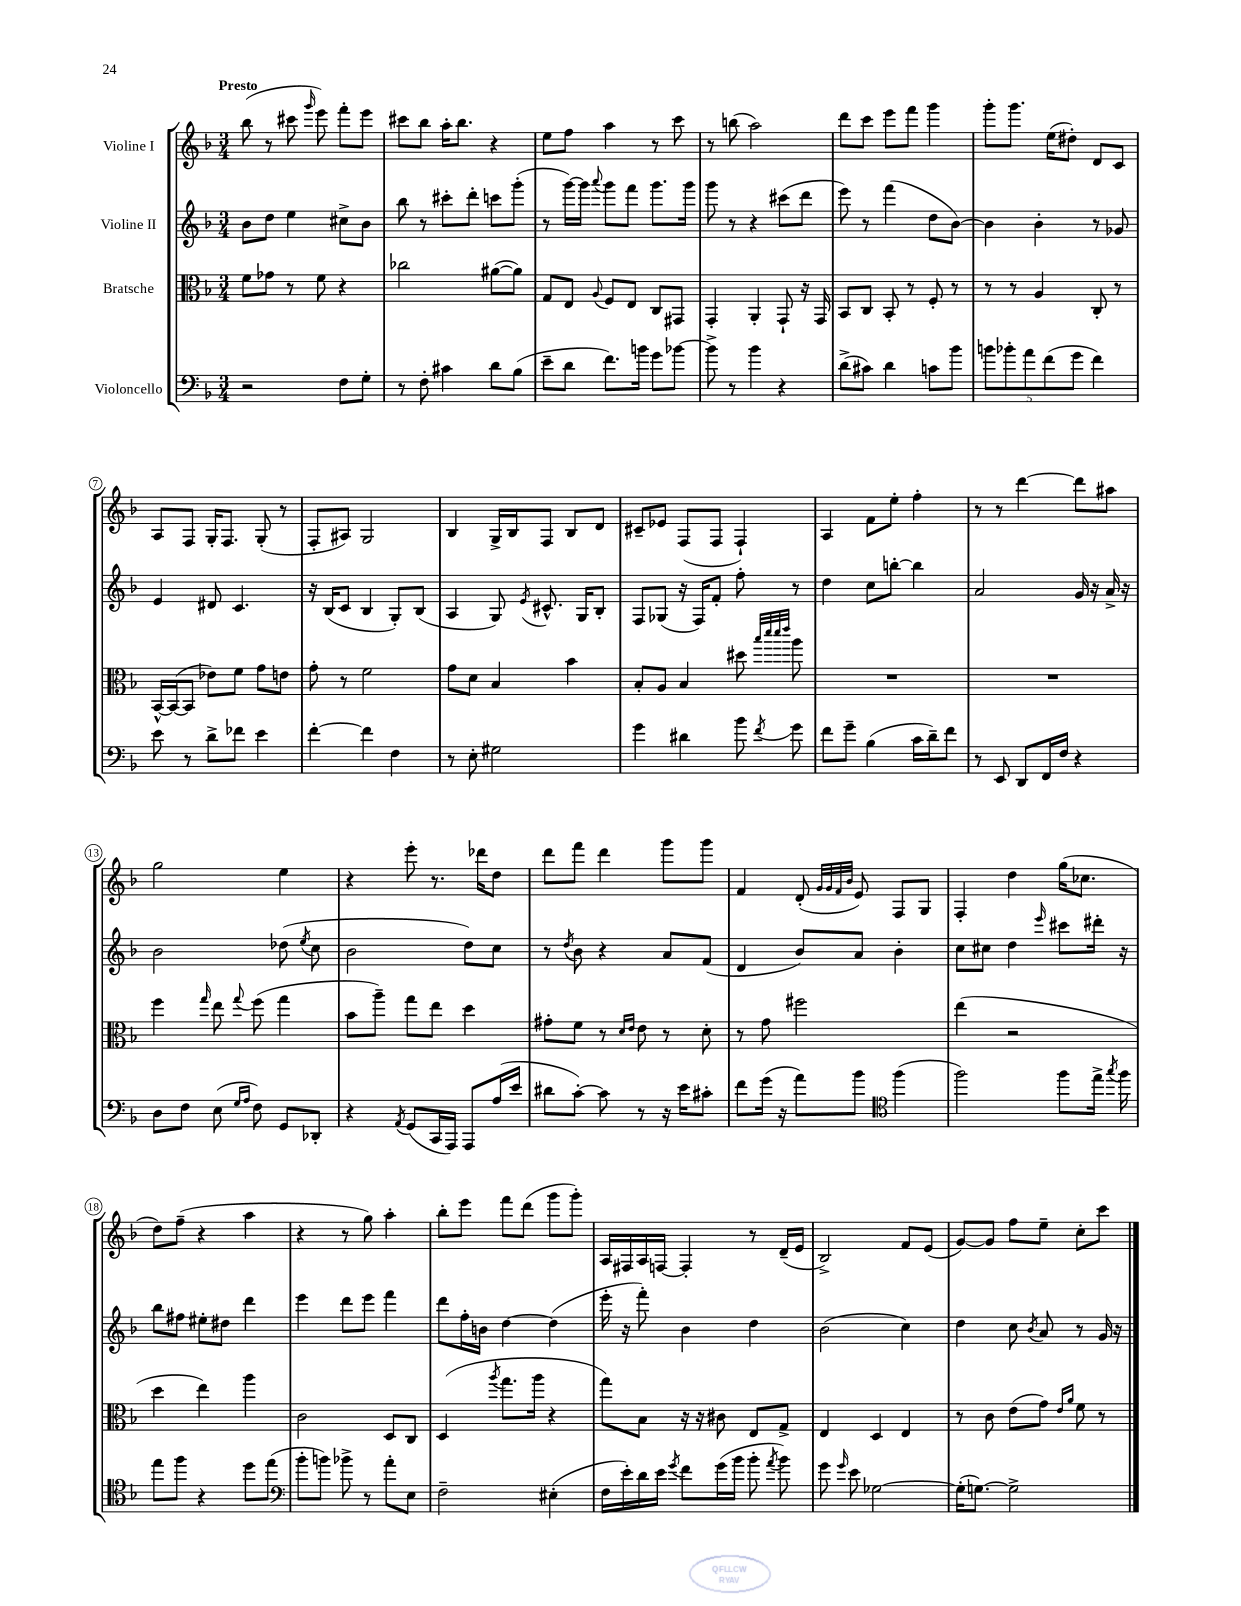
<<
\new StaffGroup <<
\new Staff = "s0" \with { instrumentName = "Violine I" } {
    \clef treble \key f \major \numericTimeSignature \time 3/4 \tempo "Presto"
    \autoBeamOff bes''8( r8 cis'''8 \grace { g'''16 } e'''8) f'''8[-. e'''8] |
    cis'''8[ bes''8] a''16[-. bes''8.] r4 |
    e''8[ f''8] a''4 r8 c'''8 |
    r8 b''8( a''2) |
    d'''8[ c'''8] e'''8[ f'''8] g'''4 |
    g'''8[-. g'''8.] e''16[( dis''8]-.) d'8[ c'8] |
    a8[ f8] g16[-. f8.] g8-.( r8 |
    f8[-. ais8]) g2 |
    bes4 g16[-> bes16 f8] bes8[ d'8] |
    cis'8[-- ees'8] f8[( f8] f4-!) |
    a4 f'8[ e''8]-. f''4-. |
    r8 r8 d'''4~ d'''8[ ais''8] |
    g''2 e''4 |
    r4 e'''8-. r8. des'''16[ d''8] |
    d'''8[ f'''8] d'''4 g'''8[ g'''8] |
    f'4 d'8-.( \grace { g'32[ g'32 f'32 bes'32] } e'8) f8[ g8] |
    f4-. d''4 g''16[( ces''8.] |
    d''8[) f''8]--( r4 a''4 |
    r4 r8 g''8) a''4-. |
    bes''8[-. e'''8] f'''8[ d'''8]( g'''8[ g'''8]-.) |
    a16[ fis16 a16 f16]~ f4-. r8 d'16[--( e'16] |
    bes2->) f'8[ e'8]( |
    g'8[~) g'8] f''8[ e''8]-- c''8[-. c'''8] \bar "|." |
}
\new Staff = "s1" \with { instrumentName = "Violine II" } {
    \clef treble \key f \major \numericTimeSignature \time 3/4
    \autoBeamOff bes'8[ d''8] e''4 cis''8[-> bes'8] |
    bes''8 r8 cis'''8[-. d'''8]-. c'''8[ g'''8]-.( |
    r8 g'''16[~) g'''16] \appoggiatura { a'''8 } g'''8[ f'''8] g'''8.[ g'''16] |
    g'''8 r8 r4 cis'''8[( d'''8] |
    e'''8) r8 f'''4( d''8[ bes'8]~) |
    bes'4 bes'4-. r8 ges'8 |
    e'4 dis'8 c'4. |
    r16 bes16[( c'8] bes4 g8[-.) bes8]( |
    a4 g8) \acciaccatura { e'8 } cis'8.-^ g16[ bes8]-. |
    f8[ ges8]( r16 f16[) f'8]-. f''8-. r8 |
    d''4 c''8[ b''8]~-. b''4 |
    a'2 g'16 r16 a'16-> r16 |
    bes'2 des''8( \acciaccatura { e''8 } c''8 |
    bes'2 d''8[) c''8] |
    r8 \acciaccatura { d''8 } bes'8 r4 a'8[ f'8]( |
    d'4 bes'8[) a'8] bes'4-. |
    c''8[ cis''8] d''4 \grace { e'''16 } cis'''8[ dis'''16]-. r16 |
    bes''8[ fis''8] eis''8[-. dis''8] d'''4 |
    e'''4 d'''8[ e'''8] f'''4 |
    d'''8[ f''16-. b'16] d''4~ d''4( |
    e'''16-. r16 f'''8-.) bes'4 d''4 |
    bes'2( c''4) |
    d''4 c''8 \acciaccatura { bes'8 } a'8 r8 g'16 r16 \bar "|." |
}
\new Staff = "s2" \with { instrumentName = "Bratsche" } {
    \clef alto \key f \major \numericTimeSignature \time 3/4
    \autoBeamOff f'8[ ges'8] r8 f'8 r4 |
    ces''2 ais'8[~( ais'8]) |
    g8[ e8] \appoggiatura { a8 } f8[ e8] c8[ gis,8] |
    g,4-. a,4-. g,8-! r16 g,16 |
    bes,8[ c8] bes,8-. r8 f8-. r8 |
    r8 r8 a4 c8-. r8 |
    bes,16[~-^ bes,16~( bes,8] ees'8[) f'8] g'8[ e'8] |
    g'8-. r8 f'2 |
    g'8[ d'8] bes4 bes'4 |
    bes8[-. a8] bes4 dis''8 \grace { bes''32[ d'''32 d'''32 e'''32] } a''8 |
    R2. |
    R2. |
    f''4 \grace { g''16 } e''8 \appoggiatura { g''8 } f''8( g''4 |
    bes'8[ a''8]--) g''8[ e''8] d''4 |
    gis'8[-. f'8] r8 \grace { d'16[ e'16] } e'8 r8 d'8-. |
    r8 g'8 fis''2 |
    e''4( r2 |
    d''4 e''4) a''4 |
    c'2 d8[ c8] |
    d4( \acciaccatura { a''8 } g''8.[ a''16] r4 |
    g''8[) bes8] r16 r16 cis'8 e8[ g8]-> |
    e4 d4 e4 |
    r8 c'8 e'8[( g'8]) \grace { e'16[ a'16] } f'8 r8 \bar "|." |
}
\new Staff = "s3" \with { instrumentName = "Violoncello" } {
    \clef bass \key f \major \numericTimeSignature \time 3/4
    \autoBeamOff r2 f8[ g8]-. |
    r8 f8-. cis'4 d'8[ bes8]( |
    e'8[-- d'8] f'8.[) b'16] g'8[ bes'8]~ |
    bes'8-> r8 bes'4 r4 |
    d'8[->( cis'8]) d'4 c'8[ bes'8] |
    \tuplet 5/4 { b'8[ bes'8-. a'8 f'8( g'8] } f'4) |
    e'8 r8 d'8[-> fes'8] e'4 |
    f'4~-. f'4 f4 |
    r8 e8-. gis2 |
    g'4 dis'4 bes'8 \acciaccatura { f'8 } g'8 |
    f'8[ g'8]-- bes4( c'16[ d'16--) f'8] |
    r8 e,8 d,8[ f,16 f16] r4 |
    d8[ f8] e8( \grace { g16[ a16] } f8) g,8[ des,8]-. |
    r4 \acciaccatura { a,8 } g,8[( c,16 a,,16]) a,,8[ a16( e'16] |
    dis'8[ c'8]~-.) c'8 r8 r16 e'16[ cis'8]-. |
    f'8[ g'16]( r16 a'8[) bes'8] \clef tenor f''4( |
    f''2) f''8[ e''16]-> \acciaccatura { g''8 } f''16 |
    e''8[ f''8] r4 d''8[ e''8]( |
    \clef bass bes'8[-. b'8]) bes'8-> r8 a'8[-. e8] |
    f2-- eis4-.( |
    f16[ e'16-.) d'16 e'16] \acciaccatura { g'8 } f'8[ g'16( bes'16] bes'8-. \acciaccatura { a'8 } bes'8) |
    g'8 \grace { g'16 } e'8 ges2~ |
    ges16[-.( g8.]~) g2-> \bar "|." |
}
>>
>>
\layout { \context { \Score \override BarNumber.stencil = #(make-stencil-circler 0.1 0.3 ly:text-interface::print) } }
